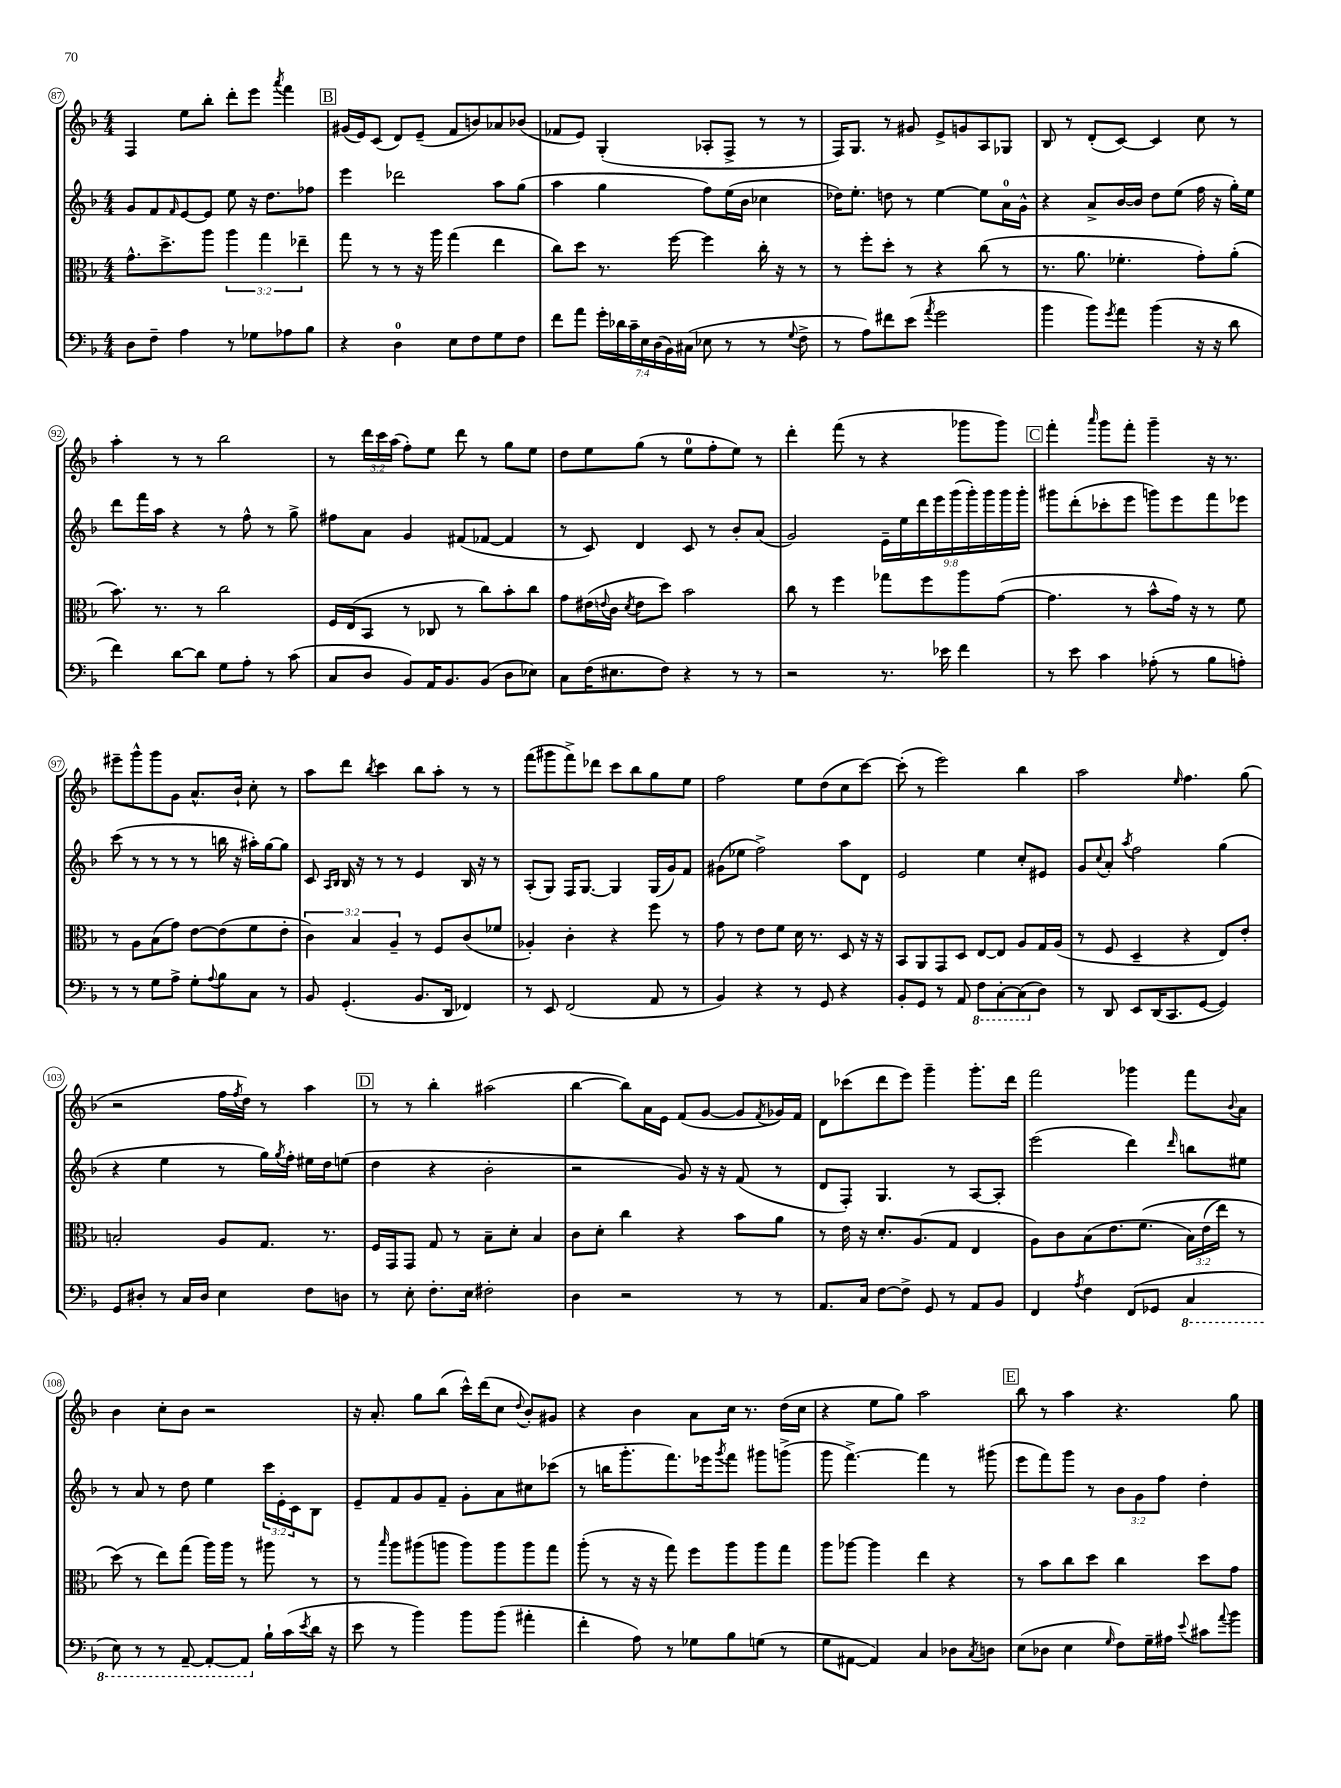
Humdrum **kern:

**kern	**kern	**kern	**kern
*staff4	*staff3	*staff2	*staff1
*clefF4	*clefC3	*clefG2	*clefG2
*k[b-]	*k[b-]	*k[b-]	*k[b-]
*M4/4	*M4/4	*M4/4	*M4/4
8D\L	8.g^^\L	8g/L	4F/
8F~\J	.	8f/	.
.	8.dd^\	.	.
.	.	16qqf/	.
4A\	.	[8e/	8ee\L
.	8aa\J	8e/]J	8bb-'\J
8r	6aa\	8ee\	8ddd'\L
8G-\L	.	16r	8eee\J
.	6gg\	.	.
.	.	8.dd\L	.
.	.	.	8qaaa/
8A-\	.	.	4fff\
.	6ee-~\	.	.
8B-\J	.	8ff-\J	.
=	=	=	=
4r	8gg\	4eee\	(16g#/LL
.	.	.	16e/J)
.	8r	.	(8c/J
4D\	8r	2ddd-\	8d/L)
.	16r	.	(8e~/J
.	16aa\	.	.
8E\L	(4gg\	.	8f/L
8F\	.	.	8b/)
8G\	4ee\	8aa\L	8a-/
8F\J	.	(8gg\J	(8b-/J
=	=	=	=
8f\L	8cc\L)	4aa\	8f-/L
8a\J	8dd\J	.	8e/J)
28g'\LL	8.r	4gg\	(4G'/
28d-\	.	.	.
28c~\	.	.	.
28E\	.	.	.
(28D\	.	.	.
28BB-\)	.	.	.
.	[16ff\	.	.
(28C#\JJ	.	.	.
8E-\	4ff\]	8ff\L)	8A-'/L
8r	.	(16ee\L	8F^/J
.	.	16b-\JJ	.
8r	16cc'\	4cc-\	8r
.	16r	.	.
8qqG/	.	.	.
8F^\	8r	.	8r
=	=	=	=
8r	8r	16dd-\LK)	16F/LK)
.	.	8.ee'\J	8.G/J
8A\L)	8ff'\L	.	.
8f#\	8dd'\J	8dd\	8r
(8e\J	8r	8r	8g#/
8qa/	.	.	.
2g\	4r	[4ee\	8e^/L
.	.	.	8g/
.	(8cc\	8ee\]L	8A/
.	8r	16a\L	8G-/J
.	.	16g^^\JJ	.
=	=	=	=
4b-\	8.r	4r	8B-/
.	.	.	8r
.	8.a\	.	.
8b-\L)	.	8a^/L	(8d'/L
8qg/	.	.	.
8a\J	4.f-'\	[16b-/L	[8c/J)
.	.	16b-/]JJ	.
(4b-\	.	8dd\L	4c/]
.	.	(8ee\J	.
16r	8g'\L)	16ff\	8cc\
16r	.	16r	.
8d\	(8a'\J	16gg'\LL)	8r
.	.	16ee\JJ	.
=	=	=	=
4f\)	8.b-\)	8ddd\L	4aa'\
.	.	16fff\L	.
.	8.r	16aa\JJ	.
[8d\L	.	4r	8r
8d\]J	8r	.	8r
8G\L	2cc\	8r	2bb-\
8A'\J	.	8ff^^\	.
8r	.	8r	.
(8c\	.	8gg^\	.
=	=	=	=
8C/L	16F/LL	8ff#\L	8r
.	(16E/J	.	.
8D/J	8BB-/J	8a\J	24ddd\LL
.	.	.	24ccc\
.	.	.	(24aa\JJ
8BB-/L)	8r	4g/	8ff'\L)
16AA/K	8C-/	.	8ee\J
8.BB-/	.	.	.
.	8r	(8f#/L	8ddd\
(8BB-/J	8cc\L)	[8f-/J	8r
8D\L	8b-'\	4f-/]	8gg\L
8E-\J)	8cc\J	.	8ee\J
=	=	=	=
8C\L	8g\L	8r	8dd\L
(16F\K	(16e#\L	8c/)	8ee\
.	8qqe/	.	.
8.E#\	16c\JJ	.	.
.	8qd/	.	.
.	8e\L	4d/	(8gg\J
8F\J)	8dd\J)	.	8r
4r	2b-\	8c/	8ee\L
.	.	8r	8ff'\
8r	.	8b-'/L	8ee\J)
8r	.	(8a/J	8r
=	=	=	=
2r	8cc\	2g/)	4ddd'\
.	8r	.	.
.	4ff\	.	(8fff\
.	.	.	8r
8.r	8gg-\L	18e~\LL	4r
.	.	18ee\	.
.	.	18ddd\	.
.	8ff\	.	.
.	.	18eee\	.
16e-\	.	.	.
.	.	(18ggg\	.
4f\	8aa\	.	8ggg-\L
.	.	18ggg'\)	.
.	.	18ggg\	.
.	([8g\J	.	8ggg-\J)
.	.	18ggg\	.
.	.	18ggg'\JJ	.
=	=	=	=
8r	4.g\]	8ggg#\L	4fff'\
8e\	.	(8ddd'\	.
.	.	.	16qqaaa/
4c\	.	8ccc-'\	8ggg\L
.	8r	8eee\J	8fff'\J
(8A-'\	8b-^^\L	8ggg\L)	4ggg~\
8r	16g\Jk)	8eee\	.
.	16r	.	.
8B-\L	8r	8fff\	16r
.	.	.	8.r
8A'\J)	8f\	8eee-\J	.
=	=	=	=
8r	8r	(8ccc\	8eee#~\L
8r	8A\L	8r	8ggg^^\
8G\L	(8B-\	8r	8ggg\
8A^\J	8g\J)	8r	8g\J
8G'\L	[8e\L	8r	8.a^^/L
8qqA/	.	.	.
8B-\	(8e\]	16bb\	.
.	.	16r	16b-`/Jk
8C\J	8f\	16aa#'\LL)	8cc'\
.	.	[16gg\J	.
8r	8e'\J	8gg\]J	8r
=	=	=	=
8BB-/	6c\)	8c/	8aa\L
.	.	16qqA/LL	.
.	.	16qqB-/JJ	.
(4.GG'/	.	16B-/	8ddd\J
.	6B-/	.	.
.	.	16r	.
.	.	.	8qbb-/
.	.	8r	4ccc\
.	6A~/	.	.
.	.	8r	.
8.BB-/L	8r	4e/	8bb-\L
.	8F/L	.	8aa'\J
16DD/Jk	.	.	.
4FF-/)	(8c/	16B-/	8r
.	.	16r	.
.	8f-/J	8r	8r
=	=	=	=
8r	4A-'/)	(8A'/L	(8fff\L
8EE/	.	8G/J)	8ggg#\
(2FF/	4c'\	16F/LK	8fff^\)
.	.	[8.G/J	.
.	.	.	8ddd-\J
.	4r	4G/]	8ccc\L
.	.	.	8bb-\
8AA/	8ff\	(16G/LL	8gg\
.	.	16g/J)	.
8r	8r	8f/J	8ee\J
=	=	=	=
4BB-/)	8g\	(8g#\L	2ff\
.	8r	8ee-\J	.
4r	8e\L	2ff^\)	.
.	8f\J	.	.
8r	16d\	.	8ee\L
.	8.r	.	.
8GG/	.	.	(8dd\
4r	8D/	8aa\L	8cc\
.	16r	8d\J	[8ccc\J)
.	16r	.	.
=	=	=	=
8BB-'/L	8BB-/L	2e/	(8ccc'\]
8GG/J	8AA/	.	8r
8r	8GG/	.	2eee\)
8AA/	8D/J	.	.
8FF\L	[8E/L	4ee\	.
[8CC'\	8E/]J	.	.
(8CC\]	8A/L	8cc'/L	4bb-\
8D\J)	16G/L	8e#/J	.
.	(16A/JJ	.	.
=	=	=	=
8r	8r	8g/L	2aa\
.	.	8qqcc/	.
8DD/	8F/	8a'/J	.
.	.	8qaa/	.
8EE/L	4D~/	2ff\	.
(16DD/K	.	.	.
8.CC/	.	.	.
.	.	.	16qqee/
.	4r	.	4.ff\
[8GG/J	.	.	.
4GG/])	8E/L)	(4gg\	.
.	8e'/J	.	(8gg\
=	=	=	=
8GG/L	2B'/	4r	2r
8D#'/J	.	.	.
8r	.	4ee\	.
16C/LL	.	.	.
16D#/JJ	.	.	.
4E\	8A/L	8r	16ff\LL
.	.	.	8qff/
.	.	.	16dd\JJ)
.	8.G/J	16gg\LL)	8r
.	.	8qgg/	.
.	.	16ff'\JJ	.
8F\L	.	16ee#\LL	4aa\
.	8.r	16dd\J	.
8D\J	.	(8ee\J	.
=	=	=	=
8r	16F/LL	4dd\	8r
.	16GG/J	.	.
8E'\	8GG/J	.	8r
8.F'\L	8G/	4r	4bb-'\
.	8r	.	.
16E\Jk	.	.	.
2F#'\	8B-~\L	2b-'\	(2aa#\
.	8d'\J	.	.
.	4B-/	.	.
=	=	=	=
4D\	8c\L	2r	[4bb-\
.	8d'\J	.	.
2r	4cc\	.	8bb-\]L)
.	.	.	16a\L
.	.	.	16e\JJ
.	4r	8g/)	(8f/L
.	.	16r	[8g/J
.	.	16r	.
8r	8b-\L	(8f/	8g/]L
.	.	.	8qf/
8r	8a\J	8r	16g-/L)
.	.	.	16f/JJ
=	=	=	=
8.AA/L	8r	8d/L	8d\L
.	16e\	8F'/J)	(8ccc-\
16C/Jk	16r	.	.
[8F\L	8.d'/L	4.G/	8ddd\
8F^\]J	.	.	8eee\J)
.	(8.A/	.	.
8GG/	.	.	4ggg~\
8r	8G/J	8r	.
8AA/L	4E/	[8A/L	8.ggg'\L
8BB-/J	.	8A'/]J	.
.	.	.	16ddd\Jk
=	=	=	=
4FF/	8A\L)	(2eee\	2fff\
.	8c\	.	.
8qA/	.	.	.
4F\	(8B-\	.	.
.	8.e\	.	.
(8FF/L	.	4ddd\)	4ggg-\
.	&(8.f\J	.	.
8GG-/J	.	.	.
.	.	16qqddd/	.
4CC/	24B-\LL)	8bb\L	8fff\L
.	(24e\	.	.
.	24ee\JJ)	.	.
.	.	.	8qqb-/
.	8r	8ee#\J	8a\J
=	=	=	=
8EE\)	(8dd\&)	8r	4b-\
8r	8r	8a/	.
8r	8ee\L)	8r	8cc'\L
[8AAA~/	(8gg\J	8dd\	8b-\J
8AAA'/_L	16aa\LL)	4ee\	2r
.	16aa\JJ	.	.
8AAA/]J	8r	.	.
16B-`\LL	8aa#\	24ccc\LL	.
.	.	24e'\	.
(16c\	.	.	.
.	.	24c\J	.
8qe/	.	.	.
16d\JJ	8r	8B-\J	.
16r	.	.	.
=	=	=	=
8e\	8r	8e~/L	16r
.	.	.	8.a'/
.	16qqbb-/	.	.
8r	8aa\L	8f/	.
4b-\)	(8aa#\	8g/	8gg\L
.	8aa\J	8f~/J	(8bb-\J
8b-\L	8aa\L)	8g'\L	16ccc^^\LL)
.	.	.	(16ddd\J
(8b-\J	8aa\	8a\	8cc\J
.	.	.	8qqdd/
4a#'\	8aa\	8cc#\	8b-'/L)
.	8gg\J	(8ccc-\J	8g#/J
=	=	=	=
4f'\	(8aa'\	8r	4r
.	8r	16bb\LK	.
.	.	8.ggg'\	.
8A\)	16r	.	4b-\
.	16r	.	.
8r	8gg\)	8.fff\)	.
8G-\L	8ff\L	.	8a\L
.	.	16eee-\k	.
.	.	8qggg/	.
8B-\	8aa\	8fff\J	16cc\Jk
.	.	.	8.r
(8G\J	8aa\	8ggg#\L	.
8r	8gg\J	(8ggg^\J	(16dd\LL
.	.	.	16cc\JJ
=	=	=	=
8G\L	8aa\L	8ggg\	4r
[8AA#\J	[8aa-\J	[4.fff^\)	.
4AA#/])	4aa-\]	.	8ee\L
.	.	.	8gg\J)
4C/	4ee\	4fff\]	2aa\
8D-\L	4r	8r	.
8qC/	.	.	.
8D\J	.	(8ggg#\	.
=	=	=	=
(8E\L	8r	8eee\L	8bb-\
8D-\J	8b-\L	8fff\)	8r
4E\	8cc\	8ggg\J	4aa\
.	8dd\J	8r	.
16qqG/	.	.	.
8F\L)	4cc\	12b-\L	4.r
.	.	12g\	.
16G~\L	.	.	.
.	.	12ff\J	.
16A#\JJ	.	.	.
8qqe/	.	.	.
8c#\L	8dd\L	4dd'\	.
8qqa/	.	.	.
8b-\J	8g\J	.	8gg\
==	==	==	==
*-	*-	*-	*-
